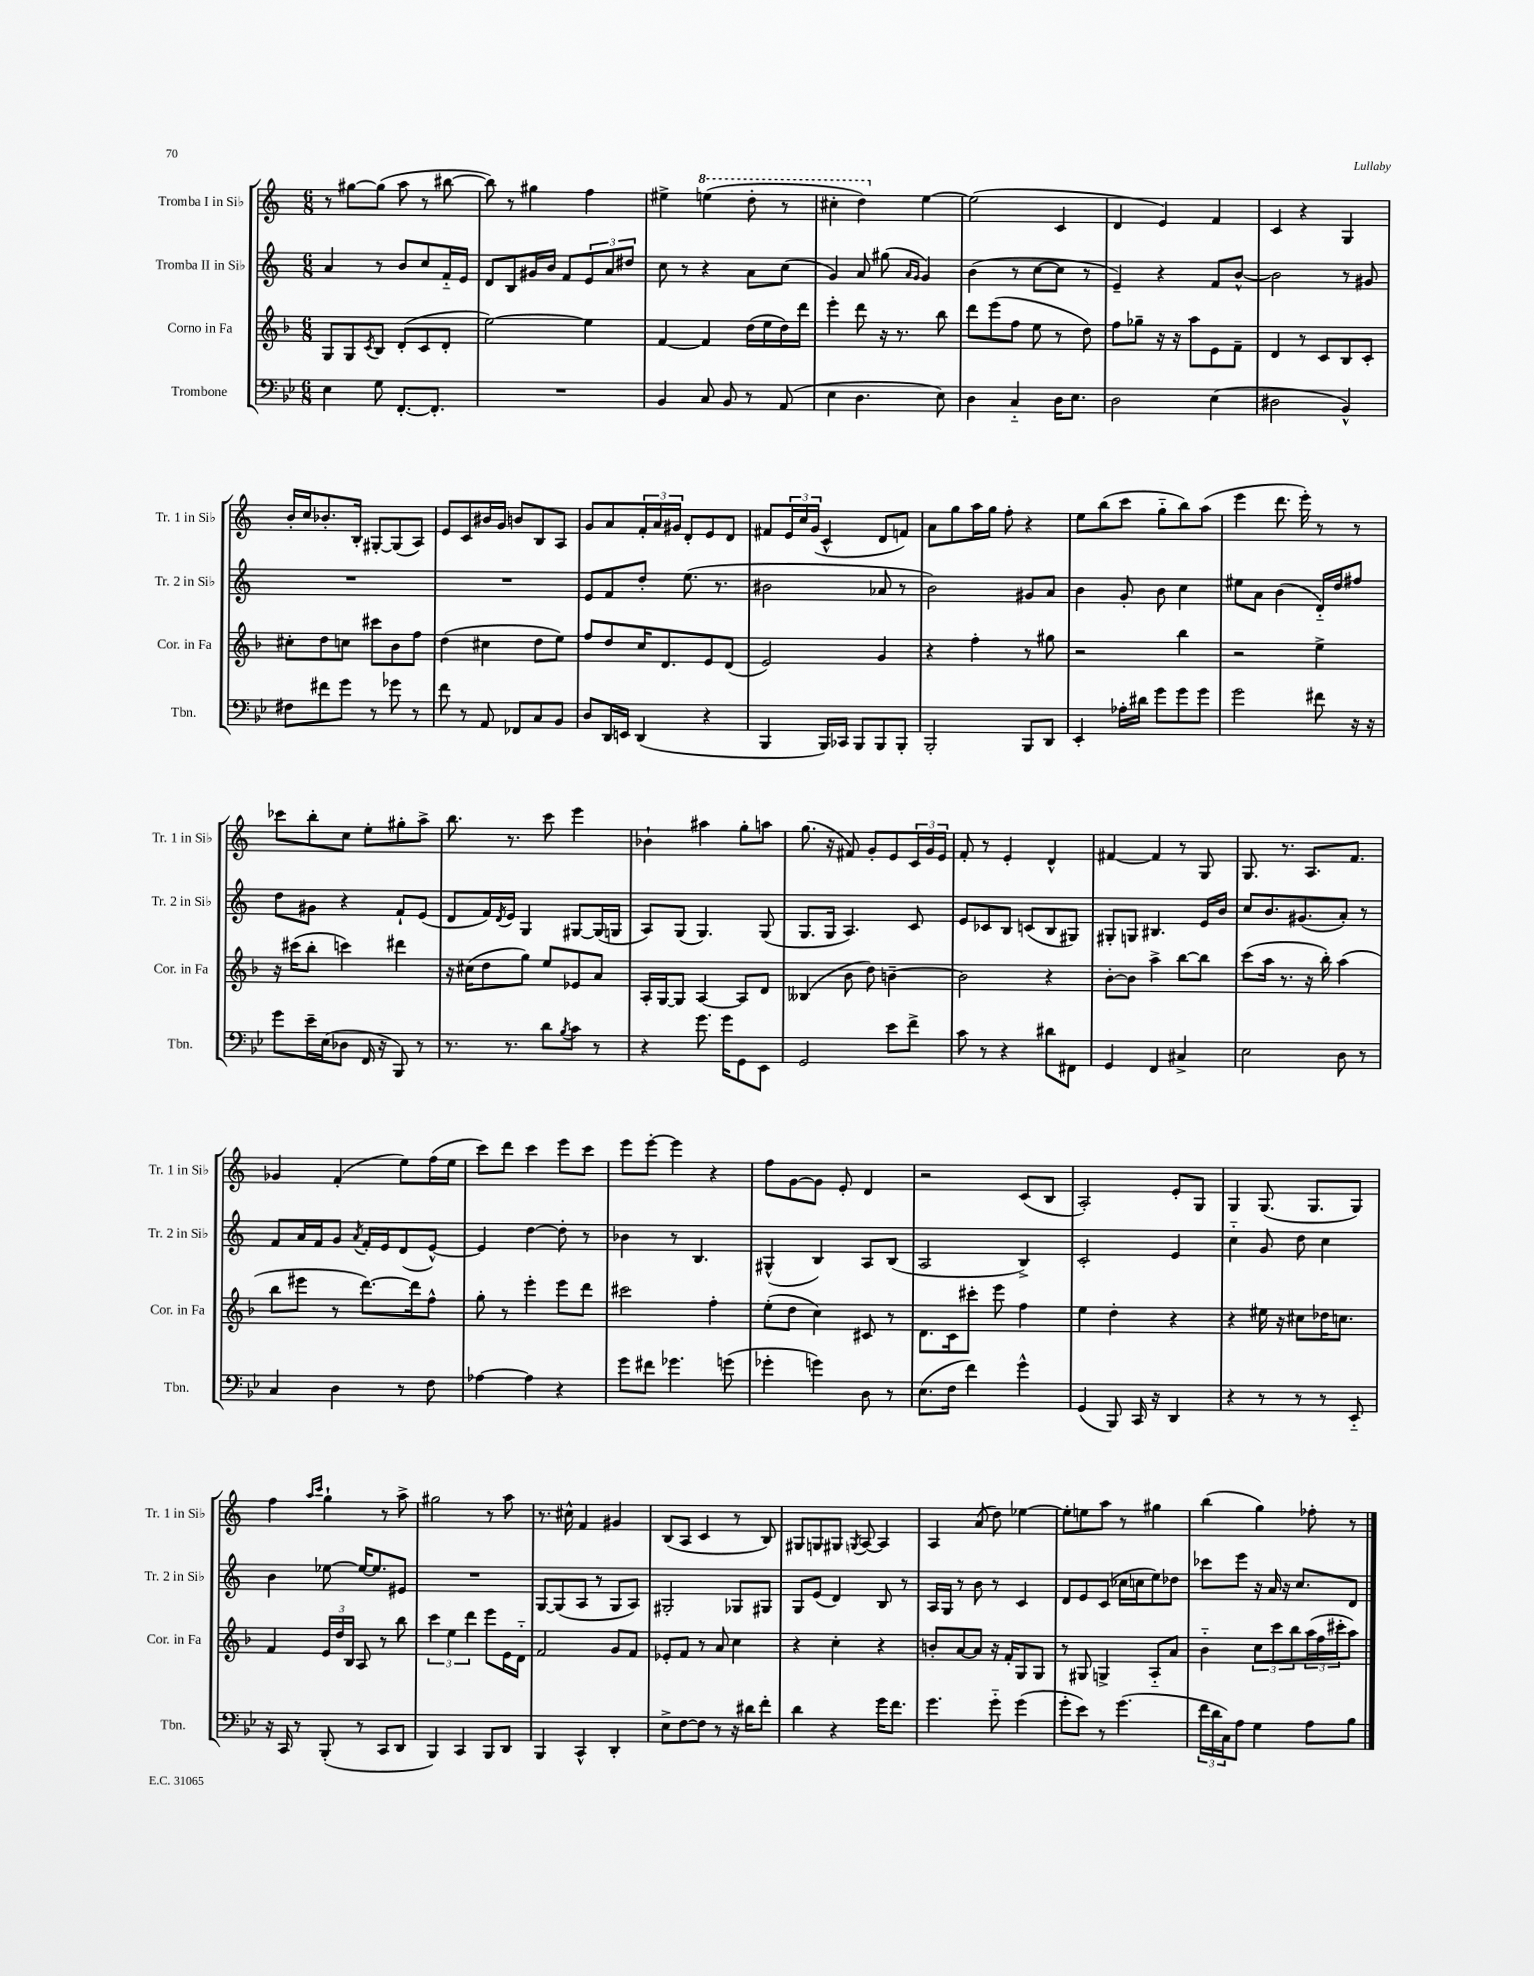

**kern	**kern	**kern	**kern
*staff4	*staff3	*staff2	*staff1
*clefF4	*clefG2	*clefG2	*clefG2
*k[b-e-]	*k[b-]	*k[]	*k[]
*M6/8	*M6/8	*M6/8	*M6/8
4E-	8G	4a	8r
.	8G	.	[8gg#
.	8qc	.	.
8G	8B-	8r	(8gg#]
[8.FF'	(8d'	8b	8aa
.	8c	8cc	8r
8.FF']	.	.	.
.	8d'	16f'~	[8bb#
.	.	16e	.
=	=	=	=
2.r	[2ee)	8d	8bb#])
.	.	8B	8r
.	.	16g#	4gg#
.	.	16b	.
.	.	8f	.
.	4ee]	12e	4ff
.	.	12a	.
.	.	12dd#	.
=	=	=	=
4BB-	[4f	8cc	4ee#^
.	.	8r	.
8C	4f]	4r	(4eee
8BB-	.	.	.
8r	(16dd	8a	8ddd'
.	16ee	.	.
(8AA	16dd)	(8cc	8r
.	16ddd	.	.
=	=	=	=
4E-	4eee'	4g)	4ccc#'
4.D	8ddd	8a	4ddd)
.	16r	(8gg#	.
.	8.r	.	.
.	.	16qqa	.
.	.	16qqg	.
.	.	4g)	[4ee
8E-)	8bb-	.	.
=	=	=	=
4D	8ddd	(4b	(2ee]
.	(8eee	.	.
4C'~	8ff	8r	.
.	8ee	[8cc	.
16D	8r	8cc]	4c
8.E-	.	.	.
.	8dd)	8r	.
=	=	=	=
2D	8ff	4e~)	4d
.	8gg-~	.	.
.	16r	4r	4e)
.	16r	.	.
.	8aa	.	.
(4E-	8e	8f	4f
.	8f~	[8b^^	.
=	=	=	=
2D#	4d	2b]	4c
.	8r	.	4r
.	8c	.	.
4BB-^^)	8B-	8r	4G
.	8c'	8g#	.
=	=	=	=
8F#	8cc#'	2.r	16b'
.	.	.	16cc
8f#	8dd	.	8.b-'
8g	8cc	.	.
.	.	.	16B'
8r	8ccc#	.	[8G#'
8g-	8b-	.	(8G#]
8r	8ff	.	8A)
=	=	=	=
8f	(4dd	2.r	8e
8r	.	.	8c
8AA	4cc#	.	16b#
.	.	.	16g
8FF-	.	.	8b
8C	8dd	.	8B
8BB-	8ee)	.	8A
=	=	=	=
8D	8ff	8e	8g
16DD	8dd	8f	8a
16EE	.	.	.
(4DD	16cc	8dd'	24f'
.	.	.	24a
.	8.d	.	.
.	.	.	24g#
.	.	(8.ee	8d'
4r	8e	.	8e
.	.	8.r	.
.	(8d	.	8d
=	=	=	=
4BBB-	2e)	2b#	8f#
.	.	.	24e
.	.	.	24cc
.	.	.	(24g
16BBB-)	.	.	4c^^
16CC-	.	.	.
8BBB-	.	.	.
8BBB-	4g	8a-	8d
8BBB-'	.	8r	8f)
=	=	=	=
2BBB-'	4r	2b)	8a
.	.	.	8gg
.	4ff'	.	16aa
.	.	.	16gg
.	.	.	8ff'
8BBB-	8r	8g#	4r
8DD	8gg#	8a	.
=	=	=	=
4EE-'	2r	4b	8ee
.	.	.	(8bb
16A-'	.	8g'	8ccc
16d#	.	.	.
8g	.	8b	8gg'~
8g	4bb-	4cc	8bb)
8g	.	.	(8aa
=	=	=	=
2g	2r	8ee#	4eee
.	.	8a	.
.	.	(4b	8.ddd
.	.	.	16eee')
8f#	4ee^	16d'~)	8r
.	.	16dd	.
16r	.	8ff#	8r
16r	.	.	.
=	=	=	=
8g	16r	8dd	8ccc-
.	(16ccc#	.	.
16e-~	8bb-'	8g#	8bb'
(16E-	.	.	.
8D-	4ccc)	4r	8cc
16FF	.	.	8ee'
16r	.	.	.
8BBB-)	4ddd#	8f`	8gg#'
8r	.	(8e	8aa^
=	=	=	=
8.r	16r	8d	8.bb
.	(16cc#	.	.
.	8dd	16f)	.
.	.	8qd	.
8.r	.	16e	8.r
.	8gg)	4G	.
8d	8ee	.	8ccc
8qB-	.	.	.
8c	8e-	[8G#	4eee
8r	8a	(16G#]	.
.	.	16G	.
=	=	=	=
4r	16A'	8A)	4b-`
.	[16G	.	.
.	8G]	(8G	.
8.g	[4A	4.G)	4aa#
16g	.	.	.
8GG	8A]	.	8gg'
8EE-	8d	(8G	8aa
=	=	=	=
2GG	(4B--	8.G	(8.gg
.	.	16G	16r
.	8b-	4.A)	8f#)
.	8dd)	.	8g'
8e-	[4b~	.	8e
8f^	.	8c	24c
.	.	.	24g
.	.	.	24e
=	=	=	=
8c	2b]	8e	8f'
8r	.	8c-	8r
4r	.	8B	4e'
.	.	(8c	.
8d#	4r	8B	4d^^
8FF#	.	8G#)	.
=	=	=	=
4GG	[8b-'	8G#'	[4f#
.	8b-]	8G	.
4FF	4aa^	4.B#	4f#]
4C#^	[8bb-	.	8r
.	8bb-]	16e	8G
.	.	16b	.
=	=	=	=
2E-	(8ccc	8cc	8.G
.	16aa	8.b	.
.	8.r	.	8.r
.	.	(8.g#	.
.	16r	.	8.A
.	16bb-')	.	.
8D	(4aa	8a')	.
.	.	.	8.f
8r	.	8r	.
=	=	=	=
4C	8bb-	8f	4g-
.	8eee#	16a	.
.	.	16f	.
4D	8r	8g	(4f'
.	.	8qa	.
.	[8.ddd)	16f'	.
.	.	16e	.
8r	.	(8d	8ee)
.	16ddd]	.	.
8F	8ff^^	[8e^^)	(16ff
.	.	.	16ee
=	=	=	=
[4A-	8gg'	4e]	8ccc)
.	8r	.	8ddd
4A-]	4eee'	[4dd	4ccc
4r	8eee	8dd']	8eee
.	8ddd	8r	8ccc
=	=	=	=
8g	2ccc#	4b-	8eee
8f#	.	.	[8eee'
4.g-	.	8r	4eee]
.	.	4.B	.
.	4ff'	.	4r
(8g	.	.	.
=	=	=	=
4g-'	(8ee'	(4G#^^	8ff
.	8dd	.	[8g
4g)	4cc)	4B)	8g]
.	.	.	8e'
8D	8c#	8A	4d
8r	8r	(8B	.
=	=	=	=
(8.E-	8.d	2A	2r
16F	16c	.	.
4f)	8ccc#'	.	.
.	8eee	.	.
4g^^	4ff	4B^)	(8c
.	.	.	8B
=	=	=	=
(4GG	4ee	2c'	2A')
8BBB-)	4dd'	.	.
16CC	.	.	.
16r	.	.	.
4DD	4r	4e	8e'
.	.	.	8G
=	=	=	=
4r	4r	4cc'~	4G
8r	16ee#	8g	(8.G
.	16r	.	.
8r	8cc#	8dd	.
.	.	.	8.G
8r	16dd-	4cc	.
.	8.cc	.	.
8EE-'~	.	.	8G)
=	=	=	=
16r	4f	4b	4ff
16CC	.	.	.
8r	.	.	.
.	.	.	16qqaa
.	.	.	16qqccc
(8BBB-'	24e	[8ee-	4gg`
.	24dd	.	.
.	24B-	.	.
8r	8A	16ee-_	.
.	.	8.ee-]	.
8CC	8r	.	8r
8DD	8bb-	8e#	8aa^
=	=	=	=
4BBB-)	6ccc	2.r	2gg#
.	6ee	.	.
4CC	.	.	.
.	6ddd	.	.
8BBB-	8eee	.	8r
8DD	16e	.	8aa
.	16d'~	.	.
=	=	=	=
4BBB-	2f	[8G	8.r
.	.	(8G]	.
.	.	.	16cc#^^
4CC^^	.	8A	4f
.	.	8r	.
4DD'	8g	8G	4g#
.	8f	8A)	.
=	=	=	=
8E-^	8e-'	2G#'	(8B
[8F	8f	.	8A
8F]	8r	.	4c
8r	8a	.	.
16r	4cc	8G-	8r
16d#	.	.	.
8f'	.	8G#	8B)
=	=	=	=
4d	4r	8G	8G#
.	.	(8e	8G
4r	4cc'	4d)	8G#
.	.	.	8qG
.	.	.	[8A
16g	4r	8B	4A]
8.f	.	.	.
.	.	8r	.
=	=	=	=
4.g	8b'	16A	4A
.	.	16G	.
.	[8a	8r	.
.	8a]	8b	(8a
8g'~	16r	8r	8dd)
.	16f'	.	.
(4g	8G	4c	[4ee-
.	8G	.	.
=	=	=	=
8g'	8r	8d	8ee-']
8e-)	8G#	8e	8ee
8r	4G^	(8c	8aa
(4.g	.	16cc-	8r
.	.	16cc	.
.	8A'~	8ee)	4gg#
.	8a	8dd-	.
=	=	=	=
24f	4b-'~	8ccc-	(4bb
24d	.	.	.
24C)	.	.	.
8A	.	8eee	.
4G	12cc	16r	4gg)
.	.	16a	.
.	12ccc	.	.
.	.	16r	.
.	12bb-	.	.
.	.	8.cc	.
8A	(24aa	.	8ff-'
.	24ff	.	.
.	24ccc#'	.	.
8B-	8aa)	8d	8r
==	==	==	==
*-	*-	*-	*-
